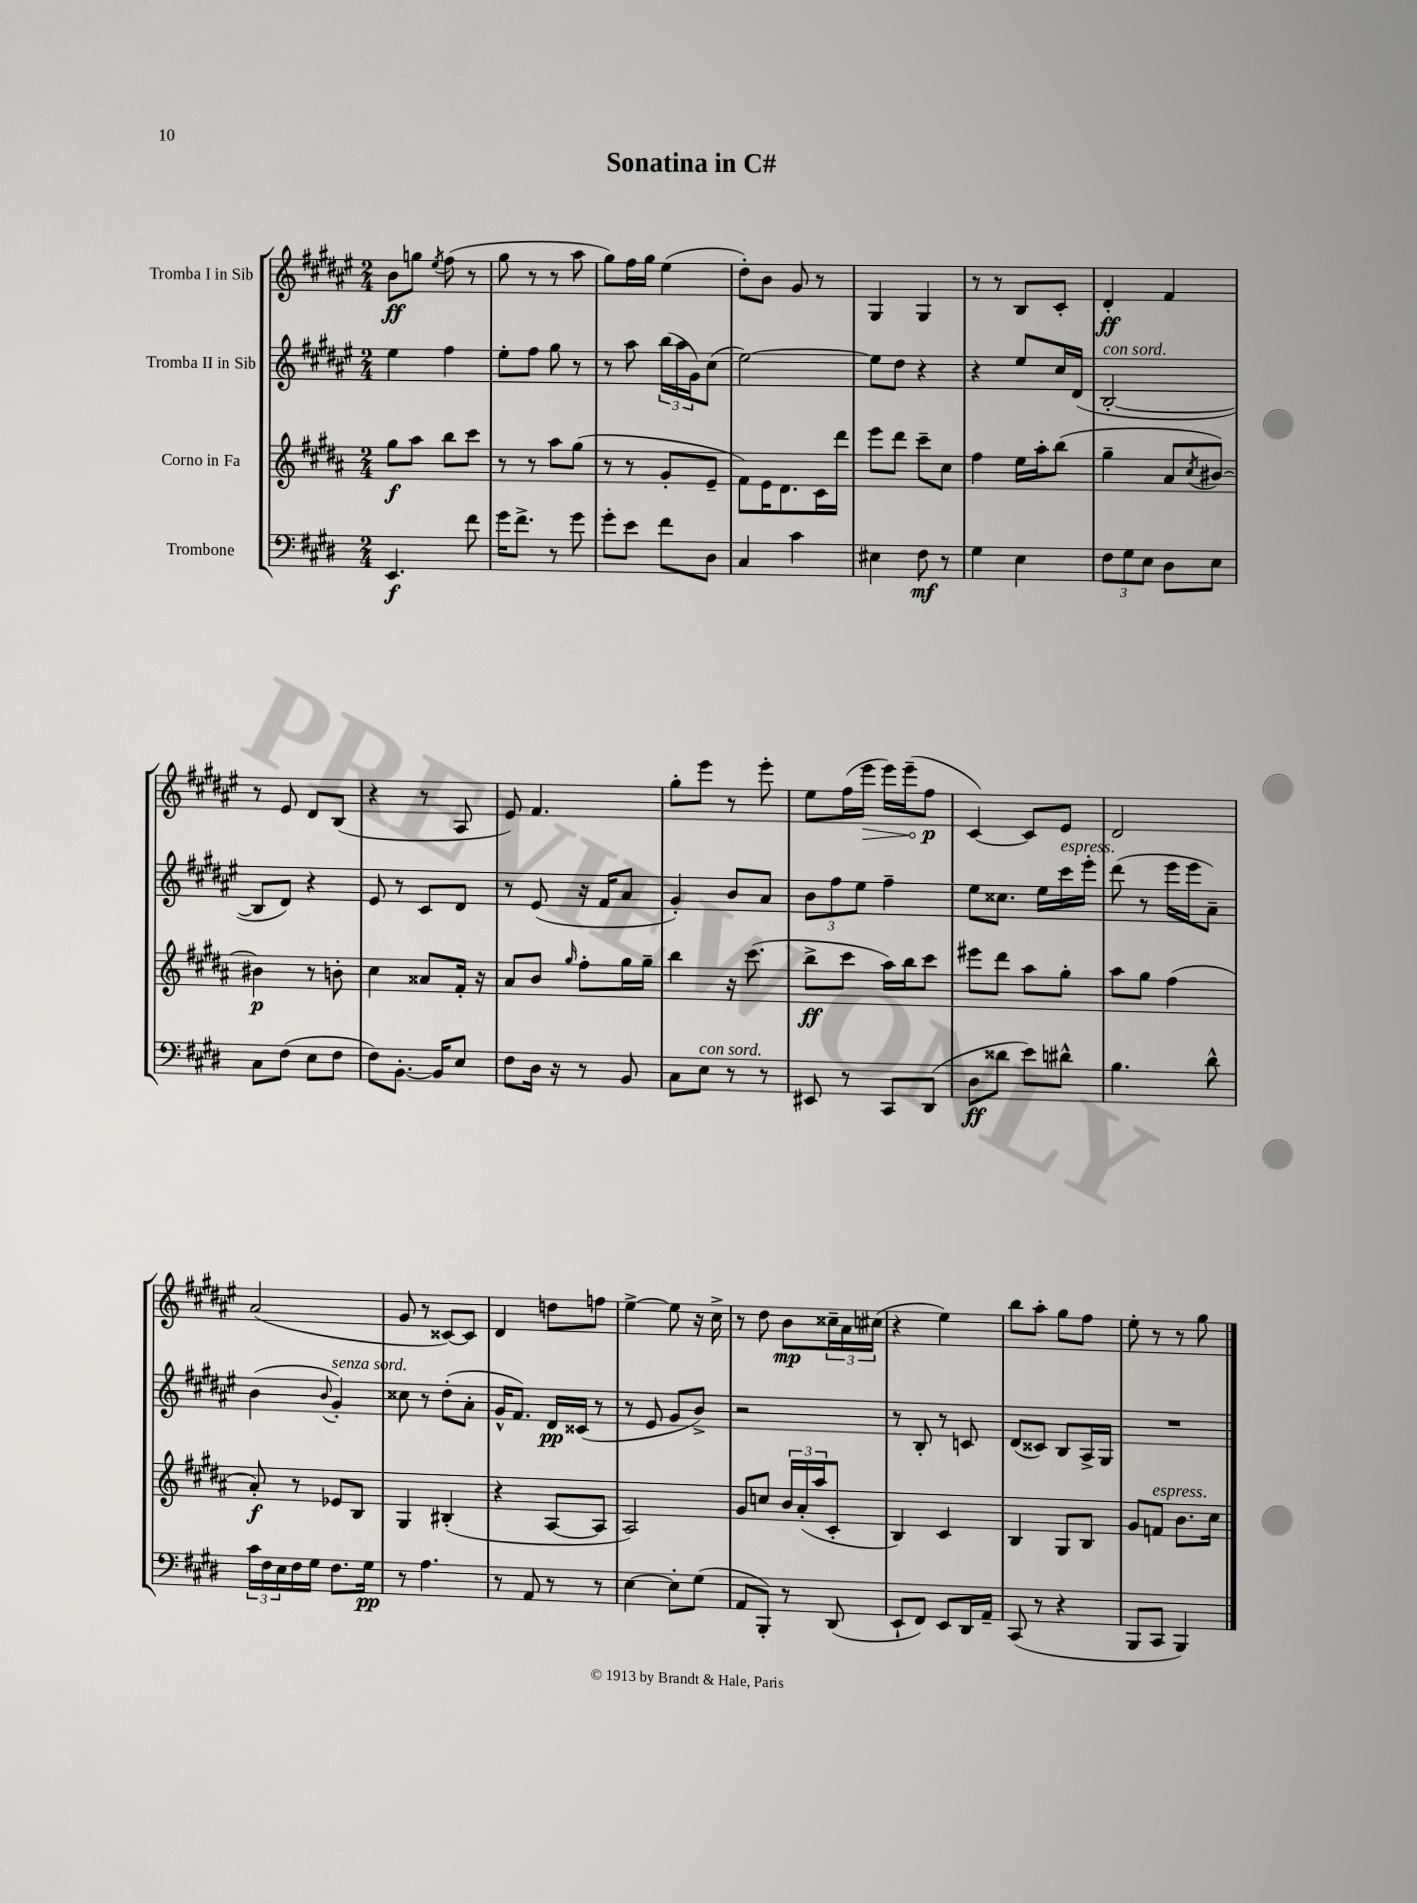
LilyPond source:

\header { title = "Sonatina in C#" }
<<
\new StaffGroup <<
\new Staff = "s0" \with { instrumentName = "Tromba I in Sib" } {
    \clef treble \key fis \major \numericTimeSignature \time 2/4
    b'8\ff g''8 \acciaccatura { eis''8 } fis''8( r8 |
    gis''8 r8 r8 ais''8 |
    gis''8) fis''16 gis''16 eis''4( |
    dis''8-.) b'8 gis'8 r8 |
    gis4 gis4 |
    r8 r8 b8 cis'8-. |
    dis'4-.\ff fis'4 |
    r8 eis'8 dis'8 b8( |
    r4 r8 ais8 |
    eis'8) fis'4. |
    gis''8-. eis'''8 r8 eis'''8-. |
    eis''8 fis''16( \once \override Hairpin.circled-tip = ##t eis'''16\> eis'''16) eis'''16--\!( fis''8\p |
    cis'4~) cis'8 eis'8 |
    dis'2 |
    ais'2( |
    gis'8 r8 cisis'8~) cisis'8 |
    dis'4 d''8 f''8 |
    eis''4~-> eis''8 r16 cis''16-> |
    r8 dis''8 b'8\mp \tuplet 3/2 { cisis''16-- ais'16 cis''16( } |
    r4 eis''4) |
    b''8 ais''8-. gis''8 fis''8 |
    eis''8-. r8 r8 gis''8 \bar "|." |
}
\new Staff = "s1" \with { instrumentName = "Tromba II in Sib" } {
    \clef treble \key fis \major \numericTimeSignature \time 2/4
    eis''4 fis''4 |
    eis''8-. fis''8 gis''8 r8 |
    r8 ais''8 \tuplet 3/2 { b''16( ais''16 gis'16) } cis''8( |
    eis''2~) |
    eis''8 dis''8 r4 |
    r4 eis''8 cis''16 dis'16( |
    b2~-.^\markup { \italic "con sord." } |
    b8 dis'8) r4 |
    eis'8 r8 cis'8 dis'8 |
    r8 eis'8( r16 fis'16 ais'8 |
    gis'4-.) b'8 ais'8 |
    \tuplet 3/2 { b'8 fis''8 eis''8 } fis''4-- |
    eis''8 cisis''8. eis''16 cis'''16^\markup { \italic "espress." } eis'''16-. |
    dis'''8( r8 eis'''16 eis'''16 ais'8--) |
    b'4( \appoggiatura { b'8 } gis'4-.^\markup { \italic "senza sord." }) |
    cisis''8 r8 dis''8-.( ais'8-. |
    gis'16-^ fis'8.) dis'16\pp cisis'16( r8 |
    r8 eis'8 gis'8 b'8->) |
    r2 |
    r8 b8-. r8 c'8 |
    dis'8( cisis'8) b8 ais16-> gis16 |
    R2 \bar "|." |
}
\new Staff = "s2" \with { instrumentName = "Corno in Fa" } {
    \clef treble \key b \major \numericTimeSignature \time 2/4
    gis''8\f ais''8 b''8 cis'''8 |
    r8 r8 ais''8 gis''8( |
    r8 r8 gis'8-. e'8-- |
    fis'8) e'16 dis'8. cis'16 dis'''16 |
    e'''8 dis'''8 cis'''8-- cis''8 |
    fis''4 e''16 ais''16-. b''8( |
    gis''4-- ais'8 \acciaccatura { cis''8 } bis'8~) |
    bis'4\p r8 b'8-. |
    cis''4 aisis'8 fis'16-. r16 |
    ais'8 b'8 \grace { gis''16 } fis''8-. gis''16 gis''16-- |
    b''4 r16 cis'''8.( |
    b''8->\ff cis'''8 ais''16) b''16 cis'''8 |
    eis'''8 dis'''8 ais''8 gis''8-. |
    ais''8 gis''8 fis''4( |
    ais'8-.\f) r8 ees'8 b8 |
    gis4 bis4-.( |
    r4 ais8~ ais8 |
    ais2) |
    gis'8 c''8 \tuplet 3/2 { b'16 ais'16-.( ais''16 } cis'8-. |
    b4) cis'4 |
    b4 gis8 b8 |
    gis'8 f'8^\markup { \italic "espress." } b'8. cis''16 \bar "|." |
}
\new Staff = "s3" \with { instrumentName = "Trombone" } {
    \clef bass \key e \major \numericTimeSignature \time 2/4
    e,4.\f fis'8 |
    gis'16 fis'8.-> r8 gis'8 |
    gis'8-. e'8 fis'8 dis8 |
    cis4 cis'4 |
    eis4 fis8\mf r8 |
    gis4 e4 |
    \tuplet 3/2 { fis8 gis8 e8 } dis8 e8 |
    cis8 fis8( e8 fis8 |
    fis8) b,8.~-. b,16 e8 |
    fis8 dis16 r16 r8 b,8 |
    cis8 e8^\markup { \italic "con sord." } r8 r8 |
    eis,8 r8 cis,8 dis,8( |
    dis8\ff disis'8 e'8) dis'8-^ |
    b4. dis'8-^ |
    \tuplet 3/2 { cis'16 fis16 e16 } fis16 gis16 fis8. gis16\pp |
    r8 a4. |
    r8 a,8 r8 r8 |
    e4~ e8-. gis8( |
    a,8 b,,8-.) r8 dis,8( |
    e,8-! fis,8) e,8 dis,16 a,16-- |
    cis,8( r8 r4 |
    b,,8 cis,8 b,,4) \bar "|." |
}
>>
>>
\layout { \context { \Score \remove "Bar_number_engraver" } }
